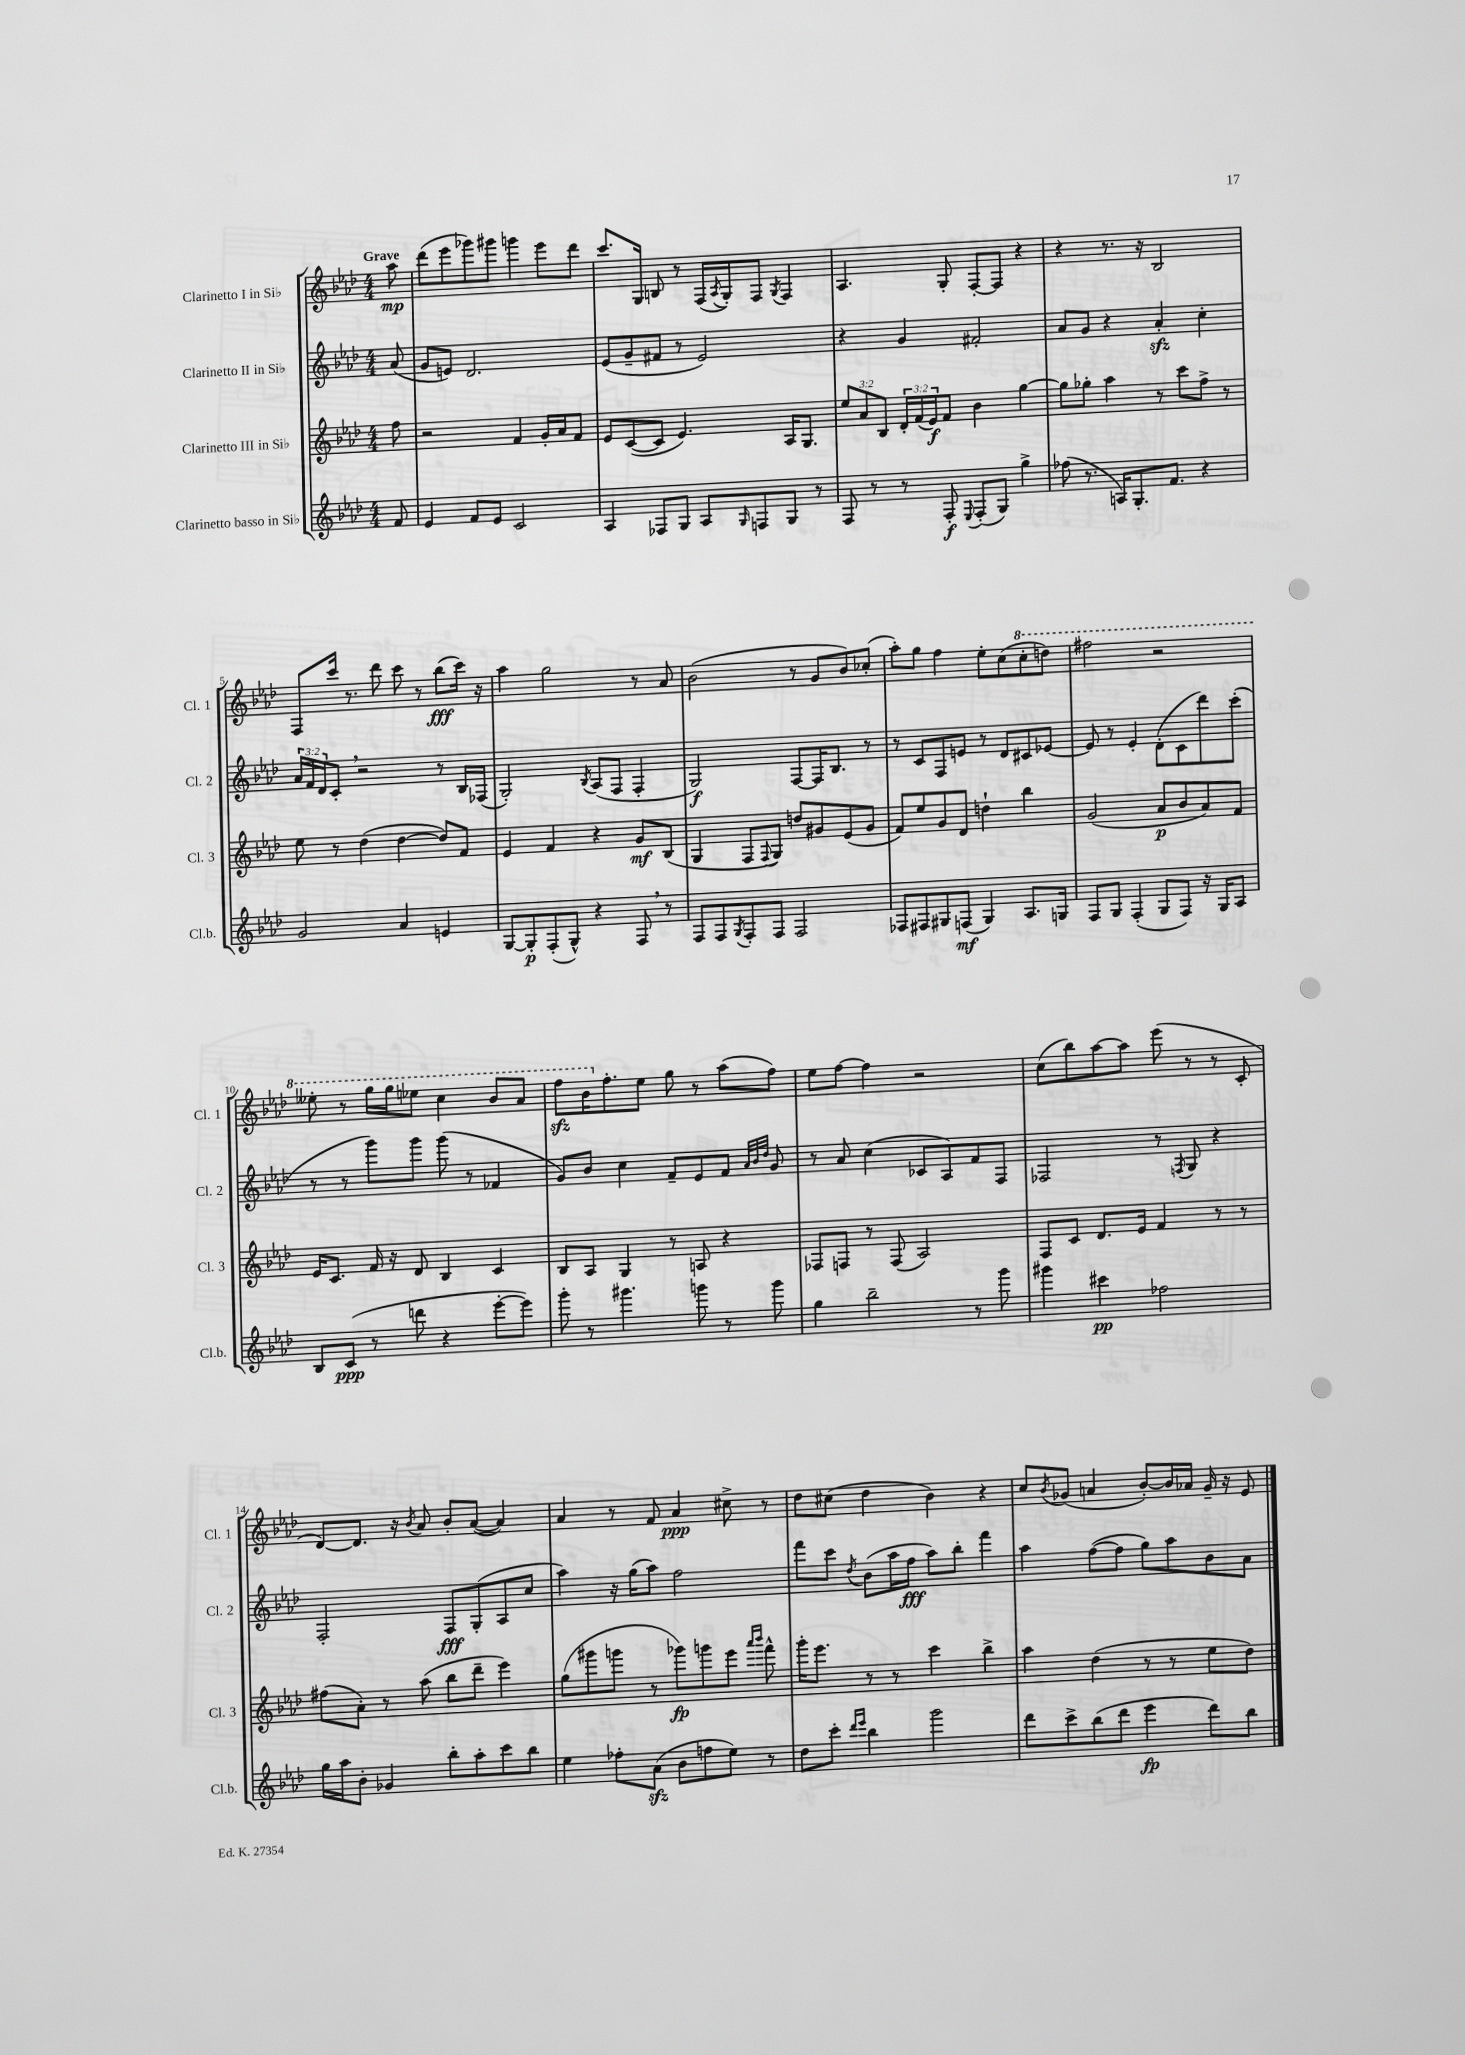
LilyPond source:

<<
\new StaffGroup <<
\new Staff = "s0" \with { instrumentName = "Clarinetto I in Sib" shortInstrumentName = "Cl. 1" } {
    \clef treble \key aes \major \numericTimeSignature \time 4/4 \partial 8 \tempo "Grave"
    aes''8\mp |
    des'''8( ees'''8 ges'''8) gis'''8 g'''4 ees'''8 des'''8 |
    c'''8. g16 b8 r8 f16( \acciaccatura { aes8 } g16-.) f8 \acciaccatura { g8 } f4 |
    aes4. g8-. f8~-. f8 r4 |
    r4 r8. r16 bes2 |
    f8 c'''16 r8. des'''8 c'''8 r8 bes''8\fff( c'''16) r16 |
    aes''4 g''2 r8 aes'8 |
    bes'2( r8 g'8 bes'8) ces''8-.( |
    aes''8-.) g''8 f''4 ees''8-. c''8( \ottava #1 c'''8-. d'''8) |
    fis'''2 r2 |
    eeses'''8-. r8 g'''16 g'''16 ees'''8 c'''4 bes''8 aes''8 |
    f'''8\sfz bes''16 \ottava #0 f''8.-. ees''8 g''8 r8 aes''8( f''8) |
    ees''8 f''8~ f''4 r2 |
    c''8( bes''8) aes''8~ aes''8 ees'''8( r8 r8 c'8-. |
    des'8~) des'8. r16 \acciaccatura { bes'8 } aes'8 bes'8-. aes'8~( aes'4) |
    aes'4 r8 f'8 aes'4\ppp cis''8-> r8 |
    des''8 cis''8( des''4 bes'4) r4 |
    c''8 \acciaccatura { bes'8 } ges'8( a'4 bes'8~-.) bes'16 aes'16 ges'16-- r16 ees'8 \bar "|." |
}
\new Staff = "s1" \with { instrumentName = "Clarinetto II in Sib" shortInstrumentName = "Cl. 2" } {
    \clef treble \key aes \major \numericTimeSignature \time 4/4 \override Staff.TupletNumber.text = #tuplet-number::calc-fraction-text \partial 8
    aes'8( |
    g'8 e'8) des'2. |
    ees'8( g'8-- fis'8 r8 ees'2) |
    r4 g'4 fis'2-. |
    aes'8 g'8 r4 aes'4-.\sfz c''4-. |
    \tuplet 3/2 { aes'16 f'16 des'16 } c'8-. \breathe r2 r8 bes16 fes16( |
    g2-.) \acciaccatura { bes8 } aes8( f8 f4-. |
    g2\f) f8~ f16 bes8. r8 |
    r8 c'8 f8 e'8 r8 des'8 cis'8 ees'8~ |
    ees'8 r8 ees'4-. des'8-.( c'8 des'''8) c'''8-.( |
    r8 r8 g'''8) g'''8 g'''8( r8 fes'4 |
    g'8) bes'8 c''4 f'8-- ees'8 f'8 \grace { aes'32 bes'32 des''32 } g'8 |
    r8 aes'8 c''4( ces'8 aes8) f'8 f8 |
    fes2 r8 \acciaccatura { f8 } g8 r4 |
    f2-. f8\fff g8-.( aes8 c''8 |
    aes''4) r16 g''16( aes''8) f''2 |
    f'''8 c'''8 \acciaccatura { des''8 } bes'8( aes''16 f''16\fff aes''8) bes''8-. f'''4 |
    aes''4 f''8~( f''8 g''8) aes''8 bes'8 aes'8 \bar "|." |
}
\new Staff = "s2" \with { instrumentName = "Clarinetto III in Sib" shortInstrumentName = "Cl. 3" } {
    \clef treble \key aes \major \numericTimeSignature \time 4/4 \override Staff.TupletNumber.text = #tuplet-number::calc-fraction-text \partial 8
    f''8 |
    r2 f'4 g'16-. aes'16 f'8 |
    ees'8 c'8~( c'8 ees'4.) aes16 g8. |
    \tuplet 3/2 { ees''8 aes'8 bes8 } \tuplet 3/2 { des'16-. f'16( ees'16\f) } f'8 bes'4 g''4~ |
    g''8 ges''8-. aes''4 r8 c'''8 f''8-> r8 |
    ees''8 r8 des''4( des''4~ des''8) f'8 |
    ees'4 f'4 r4 g'8\mf bes8( |
    g4 f8 \appoggiatura { f8 } g8) d''8 gis'8 ees'8( gis'8 |
    f'8) ees''8 g'8 des'8 d''4-! bes''4 |
    g'2( aes'8\p bes'8 aes'8) f'8 |
    ees'16 c'8. f'16 r16 des'8 bes4 c'4 |
    bes8 aes8 g4 r8 a8 r4 |
    fes8 f8 r8 f8( aes2) |
    f8 c'8 des'8. ees'16 f'4 r8 r8 |
    fis''8( aes'8-.) r8 aes''8( bes''8 des'''8-- ees'''4) |
    g''8( gis'''8 g'''8 r8 ges'''8\fp) g'''8 ees'''8 \grace { aes'''16 bes'''16 } f'''8-^ |
    g'''16-. ees'''8. r8 r8 c'''4 bes''4-> |
    aes''4 des''4( r8 r8 ees''8 des''8) \bar "|." |
}
\new Staff = "s3" \with { instrumentName = "Clarinetto basso in Sib" shortInstrumentName = "Cl.b." } {
    \clef treble \key aes \major \numericTimeSignature \time 4/4 \partial 8
    f'8 |
    ees'4 f'8 ees'8 c'2 |
    aes4 fes8 g8 aes8 \grace { g16 } f8 g8 r8 |
    f8 r8 r8 f8-.\f \appoggiatura { ees8 } f8-.( g8) g''4-> |
    fes''8( r8. a16) g8.-. f'8. r4 |
    g'2 aes'4 e'4 |
    g8~ g8-.\p f8-.( g8-^) r4 f8 \breathe r8 |
    f8 f8 \acciaccatura { g8 } f8-. f8 f2 |
    fes8 fis8 gis8 f8\mf( gis4) aes8. g16 |
    f8 g8 f4-.( g8 f8) r16 g16 aes8 |
    bes8 c'8\ppp( r8 d'''8 r4 ees'''8~-. ees'''8) |
    g'''8-. r8 gis'''4. g'''8 r8 g'''8 |
    g''4 bes''2-- r8 g'''8 |
    gis'''4 cis'''4\pp fes''2 |
    g''16 aes''16 bes'8-. ges'4 bes''8-. aes''8-. c'''8 bes''8 |
    ees''4 fes''8-. aes'8\sfz( bes'8 f''8 ees''8) r8 |
    des''8 c'''8-. \grace { des'''16 ees'''16 } bes''4 g'''2 |
    des'''8 c'''8-> bes''8( des'''8 ees'''4\fp des'''8) bes''8 \bar "|." |
}
>>
>>
